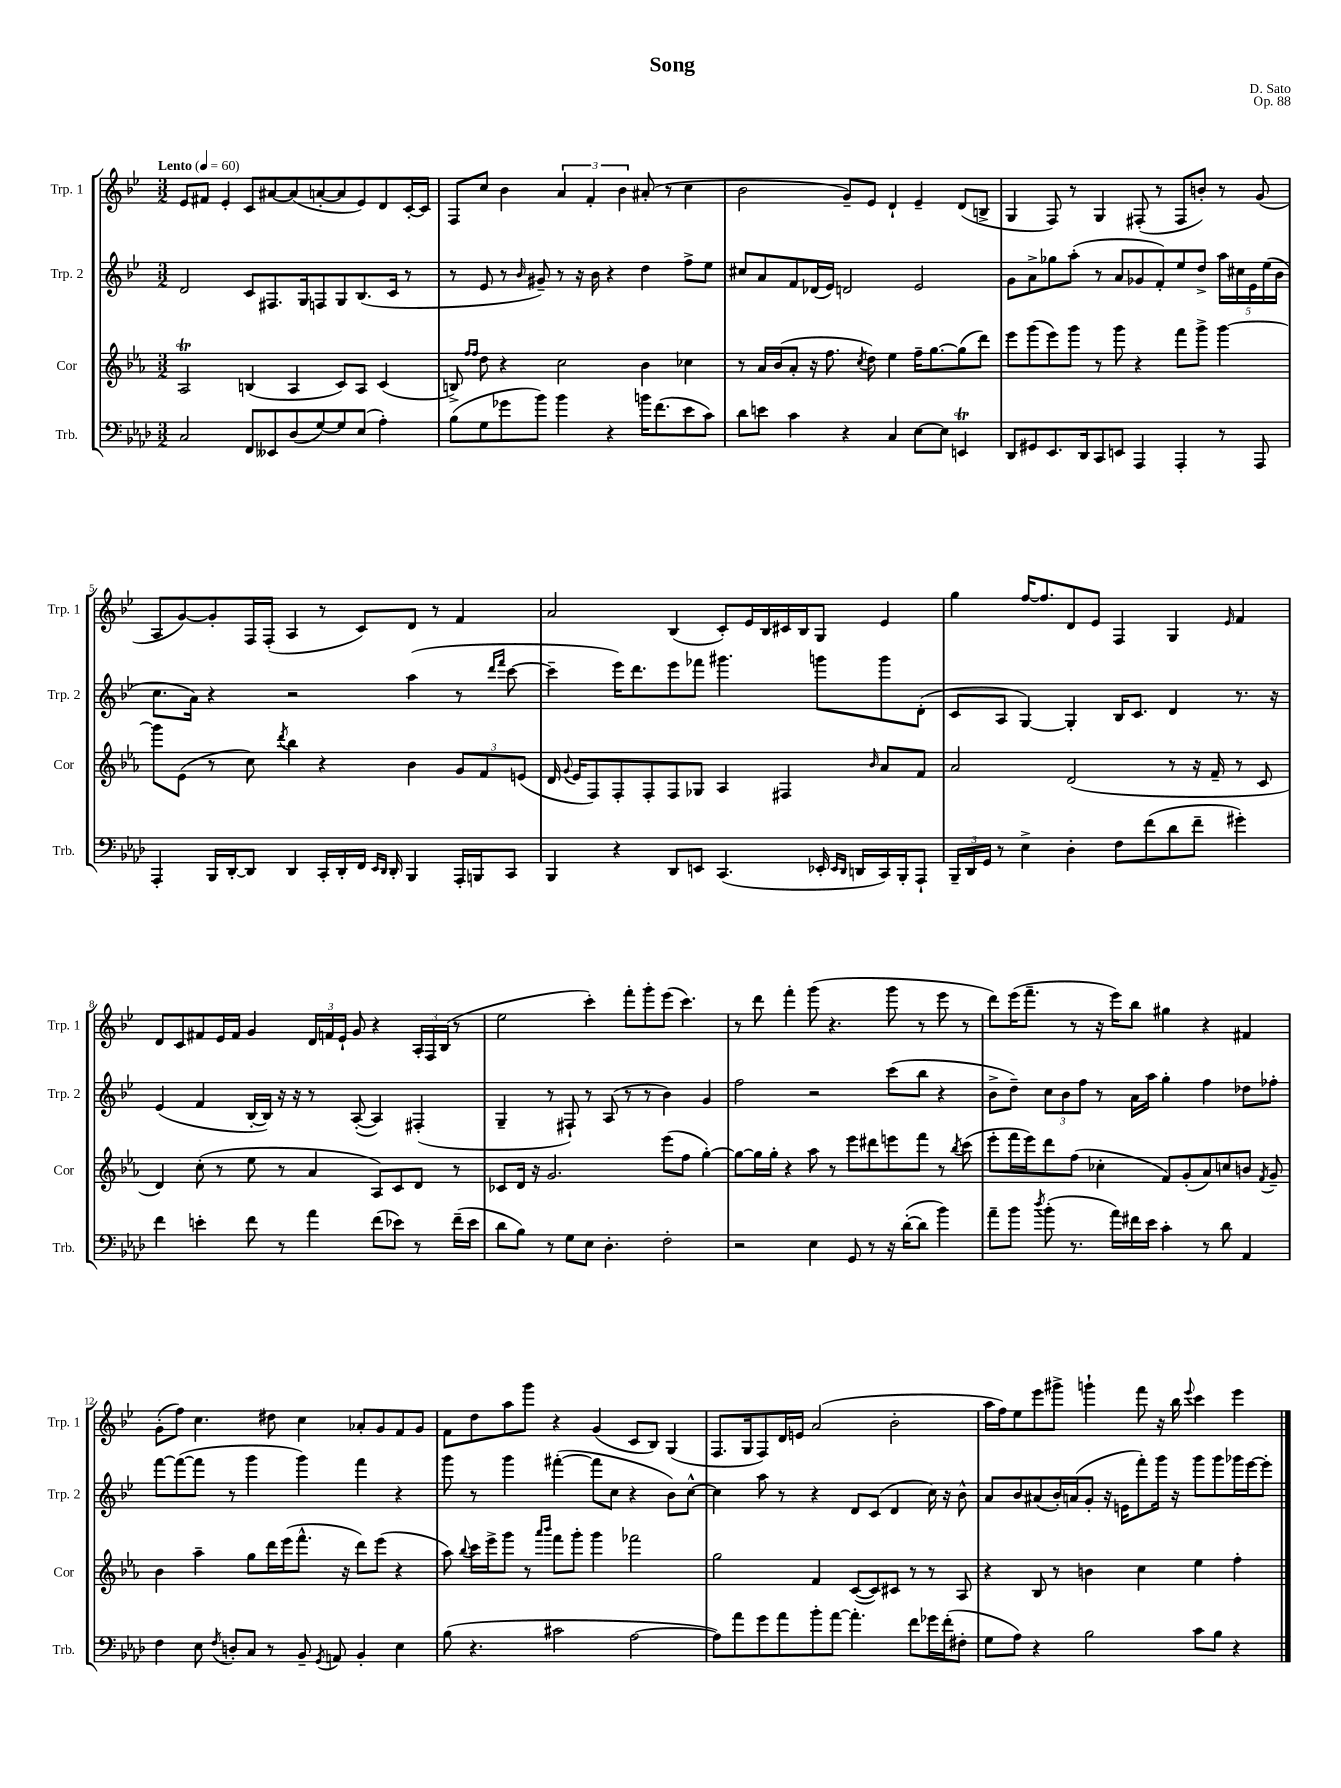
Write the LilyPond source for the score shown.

\header { title = "Song" composer = "D. Sato" opus = "Op. 88" }
<<
\new StaffGroup <<
\new Staff = "s0" \with { instrumentName = "Trp. 1" shortInstrumentName = "Trp. 1" } {
    \clef treble \key bes \major \numericTimeSignature \time 3/2 \tempo "Lento" 4 = 60
    \autoBeamOff ees'8[ fis'8] ees'4-. c'8[ ais'8~ ais'8( a'8~-. a'8 ees'8) d'8 c'16~-. c'16] |
    f8[ c''8] bes'4 \tuplet 3/2 { a'4 f'4-. bes'4 } ais'8-.( r8 c''4 |
    bes'2 g'8[--) ees'8] d'4-! ees'4-- d'8[( b8]-> |
    g4 f8) r8 g4 fis8-.( r8 fis8[ b'8]-.) r8 g'8( |
    a8[ g'8~) g'8-. f16 f16]-.( a4 r8 c'8[) d'8] r8 f'4 |
    a'2 bes4( c'8[-.) ees'16 bes16 cis'16 bes16 g8] ees'4 |
    g''4 f''16[~ f''8. d'8 ees'8] f4 g4 \grace { ees'16 } f'4 |
    d'8[ c'8 fis'8 ees'16 fis'16] g'4 \tuplet 3/2 { d'16[ f'16 ees'16]-! } g'8 r4 \tuplet 3/2 { a16[-. f16 bes16]( } r8 |
    ees''2 c'''4-.) f'''8[-. g'''8-. ees'''8]( c'''4.) |
    r8 d'''8 f'''4-. g'''8( r4. g'''8 r8 ees'''8 r8 |
    d'''8[) ees'''16( f'''8.]-- r8 r16 ees'''16[) bes''8] gis''4 r4 fis'4 |
    g'8[-.( f''8]) c''4. dis''8 c''4 aes'8[-. g'8 f'8 g'8] |
    f'8[ d''8 a''8 g'''8] r4 g'4( c'8[ bes8]) g4( |
    f8.[ g16 f8) d'16 e'16] a'2( bes'2-. |
    a''16[ f''16) ees''8 ees'''8 gis'''8]-> g'''4-! f'''8 r16 bes''16 \appoggiatura { ees'''8 } c'''4 ees'''4 \bar "|." |
}
\new Staff = "s1" \with { instrumentName = "Trp. 2" shortInstrumentName = "Trp. 2" } {
    \clef treble \key bes \major \numericTimeSignature \time 3/2
    \autoBeamOff d'2 c'8[ fis8. g16 f8 g8 bes8.( c'16] r8 |
    r8 ees'8 r8 \grace { bes'16 } gis'8--) r8 r16 bes'16 r4 d''4 f''8[-> ees''8] |
    cis''8[ a'8 f'8 des'16( ees'16]) d'2 ees'2 |
    g'8[ a'8-> ges''8 a''8]-.( r8 a'8[ ges'8 f'8-.) ees''8 d''8]-> \tuplet 5/4 { a''16[ cis''16 ees'16 ees''16( bes'16] } |
    c''8.[ a'16]) r4 r2 a''4( r8 \grace { d'''16[ f'''16] } c'''8~ |
    c'''4-- ees'''16[) d'''8. ees'''8 fes'''8] gis'''4. g'''8[ g'''8 d'8]-.( |
    c'8[ a8] g4~) g4-. bes16[ c'8.] d'4 r8. r16 |
    ees'4( f'4 bes16[~-. bes16]) r16 r16 r8 a8~-.( a4) fis4-.( |
    g4-- r8 fis8-!) r8 a8( r8 r8 bes'4) g'4 |
    f''2 r2 c'''8[( bes''8] r4 |
    bes'8[-> d''8]--) \tuplet 3/2 { c''8[ bes'8 f''8] } r8 a'16[ a''16] g''4-. f''4 des''8[ fes''8]-. |
    f'''8[~ f'''8~( f'''8] r8 g'''4 g'''4) f'''4 r4 |
    g'''8 r8 g'''4 fis'''4~-.( fis'''8[ c''8] r4 bes'8[) c''8]~-^ |
    c''4 a''8 r8 r4 d'8[ c'8]( d'4 c''16) r16 bes'8-^ |
    a'8[ bes'8 ais'8( bes'16-.) a'16( g'8]-. r16 e'16[ f'''8-.) g'''16] r16 g'''8[ g'''8 ges'''16 ees'''16~ ees'''8]-. \bar "|." |
}
\new Staff = "s2" \with { instrumentName = "Cor" shortInstrumentName = "Cor" } {
    \clef treble \key ees \major \numericTimeSignature \time 3/2
    \autoBeamOff aes2\trill b4( aes4 c'8[) aes8] c'4( |
    b8->) \grace { f''16[ f''16] } d''8 r4 c''2 bes'4 ces''4 |
    r8 aes'16[ bes'16( aes'8]-. r16 f''8. \acciaccatura { c''8 } d''8) ees''4 f''16[-- g''8.~ g''8( d'''8]) |
    ees'''8[ g'''8( ees'''8) g'''8] r8 g'''8 r4 f'''8[ g'''8]-> g'''4~ |
    g'''8[ ees'8]( r8 c''8) \acciaccatura { d'''8 } bes''4 r4 bes'4 \tuplet 3/2 { g'8[ f'8 e'8]( } |
    d'16 \appoggiatura { g'8 } ees'16[ f8) f8-. f8-. f8 ges8] aes4 fis4 \grace { bes'16 } aes'8[ f'8] |
    aes'2 d'2( r8 r16 f'16-- r8 c'8 |
    d'4) c''8-.( r8 ees''8 r8 aes'4 aes8[) c'8 d'8] r8 |
    ces'8[ d'16] r16 g'2. ees'''8[( f''8] g''4~-.) |
    g''8[~ g''16 g''16]-. r4 aes''8 r8 ees'''8[ dis'''8 e'''8 f'''8] r8 \acciaccatura { bes''8 } c'''8( |
    ees'''8[-. f'''16 ees'''16) d'''8 f''8]( ces''4-. f'8[) g'8-.( aes'8) c''8 b'8] \acciaccatura { f'8 } g'8-- |
    bes'4 aes''4-- g''8[ d'''16 ees'''16( f'''8.]-^ r16 d'''8[) ees'''8]( r4 |
    aes''8) \appoggiatura { bes''8 } c'''16[ ees'''16-> g'''8] r8 \grace { aes'''16[ bes'''16] } f'''8[ g'''8]-. g'''4 fes'''2 |
    g''2 f'4 c'8[~( c'8) cis'8] r8 r8 aes8 |
    r4 bes8 r8 b'4 c''4 ees''4 f''4-. \bar "|." |
}
\new Staff = "s3" \with { instrumentName = "Trb." shortInstrumentName = "Trb." } {
    \clef bass \key aes \major \numericTimeSignature \time 3/2
    \autoBeamOff c2 f,8[ eeses,8 des8( g8~) g8 ees8]( aes4-.) |
    bes8[( g8 ges'8 bes'8]) bes'4 r4 b'16[ f'8.( ees'8 c'8]) |
    des'8[ e'8] c'4 r4 c4 ees8[~ ees8] e,4\trill |
    des,8[ gis,8 ees,8. des,16 c,8 e,8] aes,,4 aes,,4-. r8 aes,,8 |
    aes,,4-. bes,,16[ des,16~-. des,8] des,4 c,16[-. des,16-. f,16] \grace { ees,16[ des,16] } des,16-. bes,,4 aes,,16[-. b,,16 c,8] |
    bes,,4 r4 des,8[ e,8] c,4.( ees,16-. \grace { ees,16[ des,16] } d,16[ c,16) bes,,16-. aes,,8]-! |
    \tuplet 3/2 { bes,,16[-- des,16 g,16] } r8 ees4-> des4-. f8[ f'8( des'8 f'8]-- gis'4-.) |
    f'4 e'4-. f'8 r8 aes'4 f'8[( ees'8]) r8 f'16[--( ees'16] |
    des'8[ bes8]) r8 g8[ ees8] des4.-. f2-. |
    r2 ees4 g,8 r8 r16 des'16[~-.( des'8] bes'4) |
    aes'8[-- bes'8] \acciaccatura { des''8 } bes'8-.( r8. aes'16[) fis'16 ees'16] c'4-. r8 des'8 aes,4 |
    f4 ees8 \acciaccatura { f8 } d8[-. c8] r8 bes,8-- \acciaccatura { g,8 } a,8 bes,4-. ees4 |
    bes8( r4. cis'2 aes2~ |
    aes8[) aes'8 g'8 aes'8 bes'8-. aes'8]~ aes'4.-. f'8[ ges'16 f'16-.( fis8]-. |
    g8[ aes8]) r4 bes2 c'8[ bes8] r4 \bar "|." |
}
>>
>>
